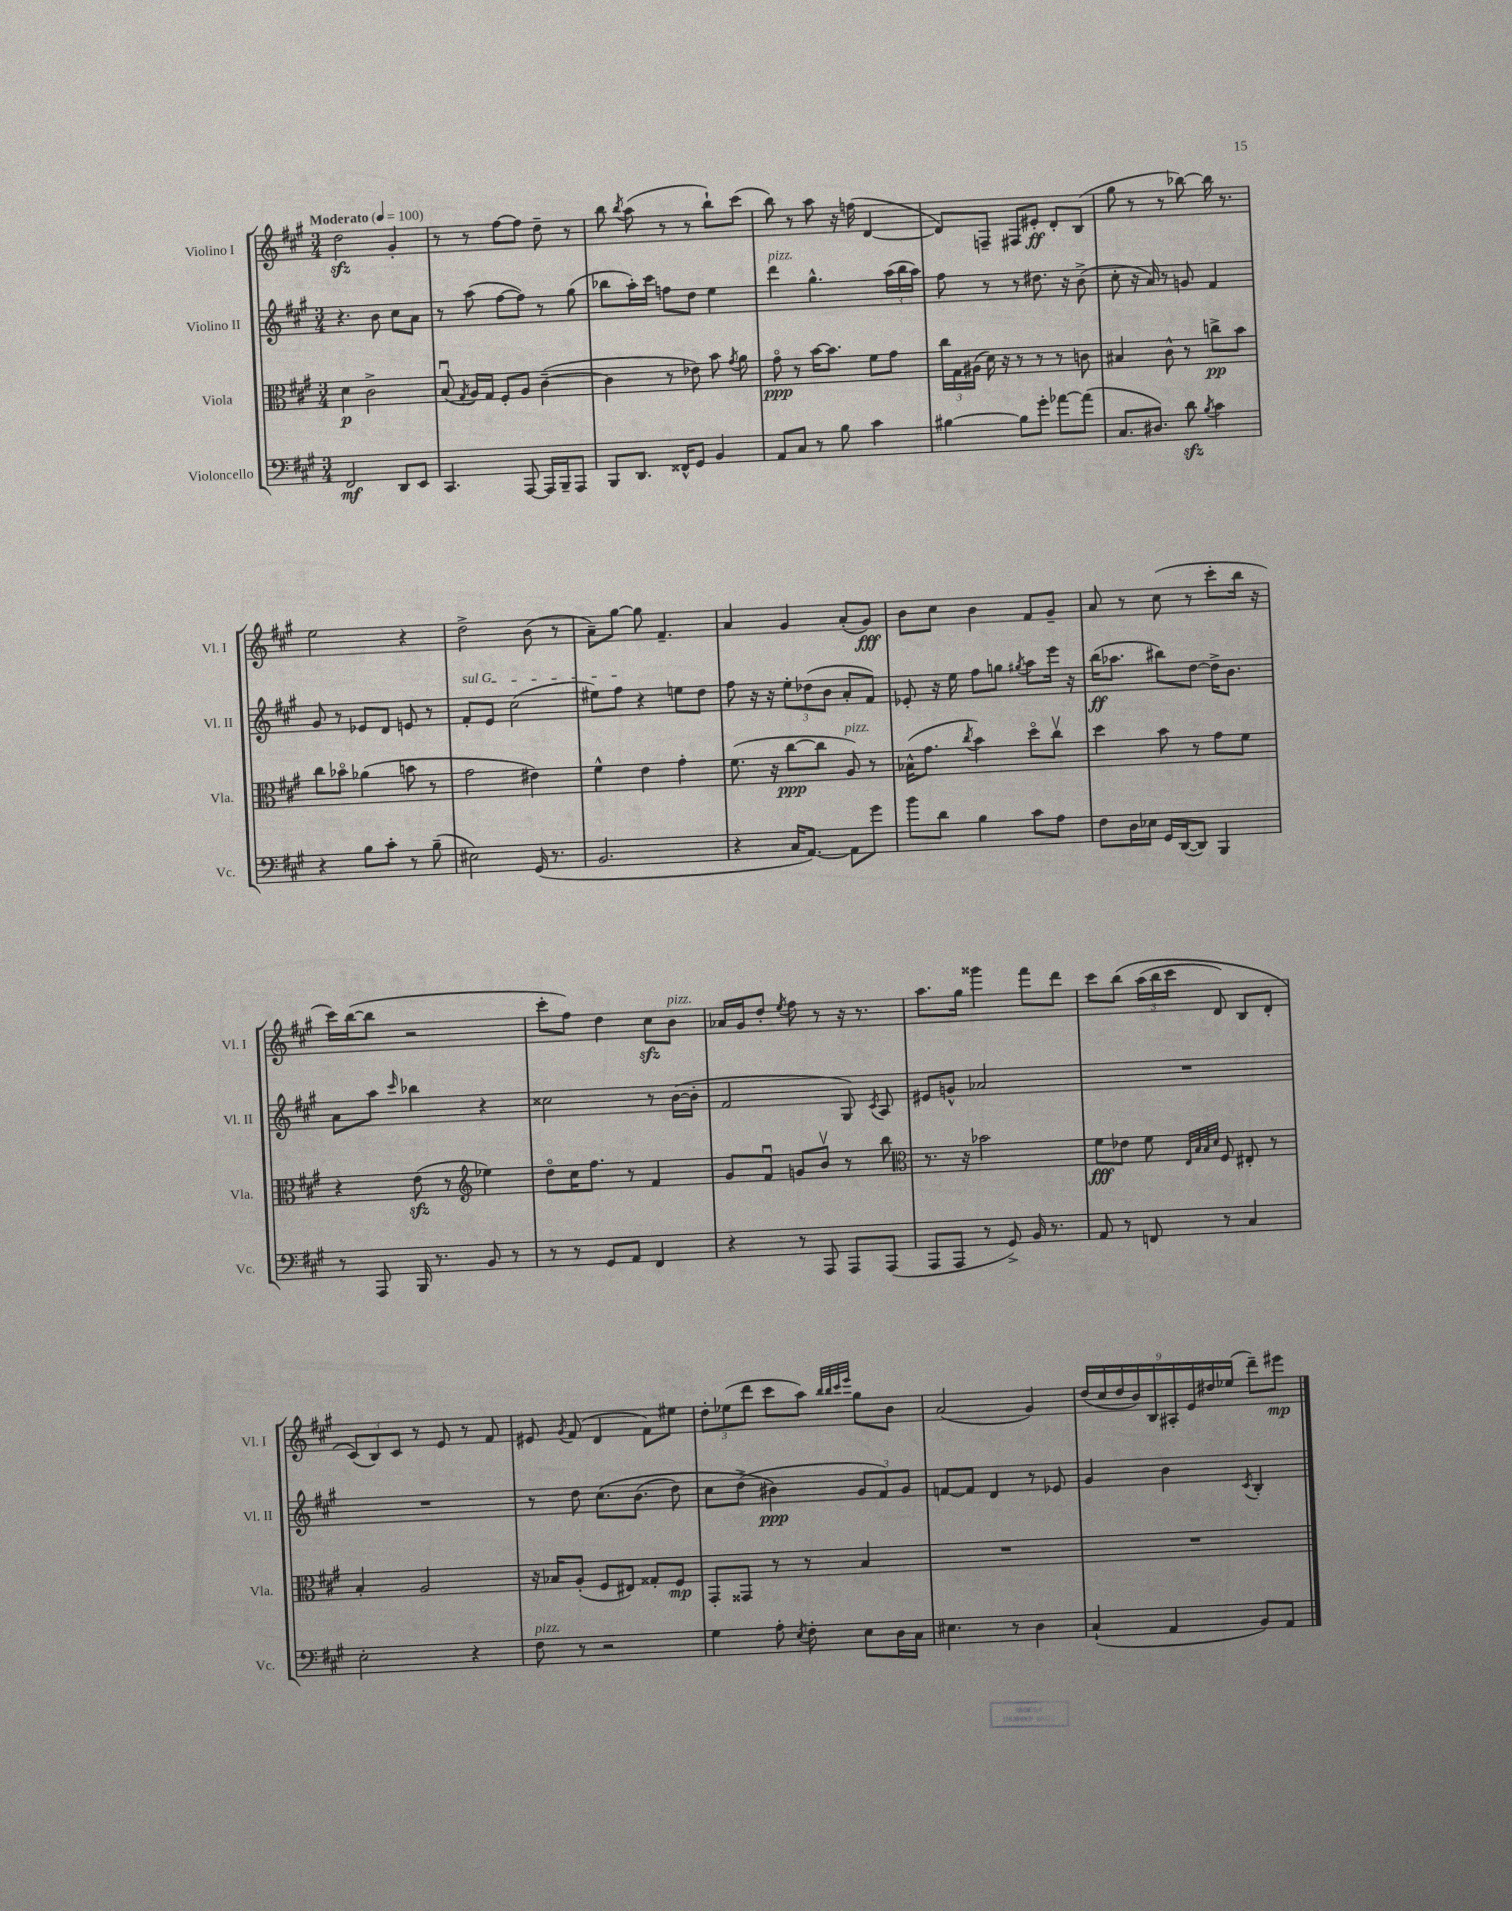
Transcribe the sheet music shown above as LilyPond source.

<<
\new StaffGroup <<
\new Staff = "s0" \with { instrumentName = "Violino I" shortInstrumentName = "Vl. I" } {
    \clef treble \key a \major \numericTimeSignature \time 3/4 \tempo "Moderato" 4 = 100
    \autoBeamOff d''2\sfz gis'4-. |
    r8 r8 fis''8[~ fis''8] d''8-- r8 |
    b''8 \acciaccatura { b''8 } a''8( r8 r8 b''8[-!) cis'''8]( |
    b''8) r8 a''8 r16 f''16( d'4~ |
    d'8[) f8]-- fis8[ eis'8]-.\ff d'8[-. b8]( |
    gis''8 r8 r8 bes''8~) bes''16 r8. |
    e''2 r4 |
    d''2-> b'8( r8 |
    a'8[--) gis''8]~ gis''8 fis'4.-- |
    a'4 gis'4 a'8[-.( gis'8]\fff) |
    b'8[ cis''8] b'4 fis'8[ gis'8]-- |
    a'8 r8 cis''8( r8 cis'''8[-. b''16] r16 |
    cis'''16[) b''16~( b''8] r2 |
    cis'''8[-. fis''8]) d''4 cis''8[\sfz b'8]^\markup { \italic "pizz." } |
    aes'16[ gis'16 d''8]-. \acciaccatura { e''8 } fis''8 r8 r16 r8. |
    a''8.[ gis''16] gisis'''4 fis'''8[ d'''8] |
    cis'''8[ b''8]\( \tuplet 3/2 { a''16[( b''16 cis'''16] } d'8) b8[ d'8]-. |
    \tuplet 3/2 { cis'8[(\) b8) cis'8] } r8 e'8 r8 fis'8 |
    eis'8 \acciaccatura { gis'8 } fis'8( d'4 fis'8[) eis''8] |
    \tuplet 3/2 { d''8[-. ees''8( d'''8] } cis'''8[ a''8]) \grace { b''32[ b''32 cis'''32 e'''32] } gis''8[ b'8] |
    a'2( gis'4) |
    \tuplet 9/8 { d''16[( cis''16 d''16 b'16) b16 ais16-. e'16 dis''16 ees''16]( } d'''8[--) eis'''8]\mp \bar "|." |
}
\new Staff = "s1" \with { instrumentName = "Violino II" shortInstrumentName = "Vl. II" } {
    \clef treble \key a \major \numericTimeSignature \time 3/4
    \autoBeamOff r4. b'8 cis''8[ a'8] |
    r8 a''8( fis''8[~ fis''8]) r8 gis''8( |
    bes''8[ a''16-.) cis'''16] f''8[ d''8] e''4 |
    d'''4^\markup { \italic "pizz." } gis''4.-^ \tuplet 3/2 { a''16[( b''16 a''16]) } |
    fis''8 r8 r8 dis''8. r16 b'8->( |
    cis''8-. r16 a'16) r8 g'8 fis'4 |
    gis'8 r8 ees'8[ d'8] e'8 r8 |
    \once \override TextSpanner.bound-details.left.text = \markup { \italic "sul G" } fis'8[-.\startTextSpan e'8] cis''2( |
    eis''8[) fis''8]\stopTextSpan r4 e''8[ d''8] |
    fis''8 r16 r16 \tuplet 3/2 { e''8[-. des''8( b'8] } a'8[-. fis'8]) |
    ees'8-. r16 e''16 fis''8[ g''8] \acciaccatura { gis''8 } a''8[ e'''16] r16 |
    b''16[\ff( aes''8.] bis''8[) d''8]~ d''16[-> b'8.] |
    a'8[ a''8] \grace { cis'''16 } bes''4 r4 |
    cisis''2 r8 b'16[~( b'16]-. |
    fis'2 gis8) \acciaccatura { cis'8 } a8 |
    eis'8[ g'8]-^ aes'2 |
    R2. |
    R2. |
    r8 d''8 cis''8.[\( b'8.]( d''8) |
    cis''8[ d''8]->( bis'4\ppp\) \tuplet 3/2 { gis'8[ fis'8) gis'8] } |
    f'8[~ f'8] d'4 r8 ees'8 |
    gis'4 b'4 \acciaccatura { cis'8 } b4-. \bar "|." |
}
\new Staff = "s2" \with { instrumentName = "Viola" shortInstrumentName = "Vla." } {
    \clef alto \key a \major \numericTimeSignature \time 3/4
    \autoBeamOff d'4\p cis'2-> |
    b8\downbow( \acciaccatura { gis8 } a16[) gis16] fis8[-. a8] cis'4~--( |
    cis'4 r8 ees'8) b'8 \acciaccatura { gis'8 } a'8 |
    gis'8\flageolet\ppp r8 b'16[~ b'8.] fis'8[ gis'8] |
    \tuplet 3/2 { cis''16[ gis16 ais16]( } d'16) r16 r8 r8 r8 c'8 |
    bis4 cis'8-^ r8 c''8[->\pp b'8] |
    cis''8[ bes'8]\flageolet aes'4( b'8 r8 |
    gis'2 eis'4) |
    fis'4-^ e'4 gis'4-. |
    fis'8.( r16 cis''8[~\ppp cis''8] a8^\markup { \italic "pizz." }) r8 |
    bes16[-^( gis'8.] \acciaccatura { cis''8 } b'4) d''8[\flageolet cis''8]\upbow |
    d''4 b'8 r8 gis'8[ fis'8] |
    r4 e'8\sfz( r8 \clef treble ees''4) |
    d''8[\flageolet cis''16 fis''8.] r8 fis'4 |
    gis'8[ fis'8]\downbow g'8[ b'8]\upbow r8 b''8 |
    \clef alto r8. r16 bes'2 |
    fis'8[\fff ees'8] fis'8 \grace { e32[ b32 b32 d'32] } fis8 eis8-. r8 |
    b4-. a2 |
    r16 bes16[ a8]-.( fis8[ eis8]) gisis8[-. fis8]\mp |
    gis,8[-. gisis,8] r8 r8 b4 |
    R2. |
    R2. \bar "|." |
}
\new Staff = "s3" \with { instrumentName = "Violoncello" shortInstrumentName = "Vc." } {
    \clef bass \key a \major \numericTimeSignature \time 3/4
    \autoBeamOff fis,2\mf d,8[ e,8] |
    cis,4. a,,8~ a,,16[ b,,16-- a,,8] |
    b,,8[ d,8.] fisis,16[-^ gis,8] b,4 |
    a,8[ cis8] r8 b8 cis'4 |
    bis4~ bis8[ gis'8]-. aes'8[~ aes'8]( |
    cis8.[ dis8.]) d'8\sfz \acciaccatura { b8 } cis'4 |
    r4 b8[ cis'8]-. r8 b8--( |
    eis2) gis,16( r8. |
    b,2. |
    r4 cis16[ a,8.]~) a,8[ gis'8] |
    b'8[ d'8] b4 cis'8[ a8] |
    fis8[ d16 ees16] gis,16[ d,16~( d,8]) b,,4 |
    r8 a,,8 b,,16 r8. b,8 r8 |
    r8 r8 gis,8[ a,8] fis,4 |
    r4 r8 a,,8 a,,8[ a,,8]( |
    a,,8[ a,,8] r8 gis,8->) b,16 r8. |
    a,8 r8 f,8 r8 cis4 |
    e2-. r4 |
    fis8^\markup { \italic "pizz." } r8 r2 |
    gis4 a8-. \acciaccatura { e8 } fis8-. e8[ d16 cis16] |
    eis4. r8 d4 |
    cis4-!( a,4 b,8[) a,8] \bar "|." |
}
>>
>>
\layout { \context { \Score \remove "Bar_number_engraver" } }
